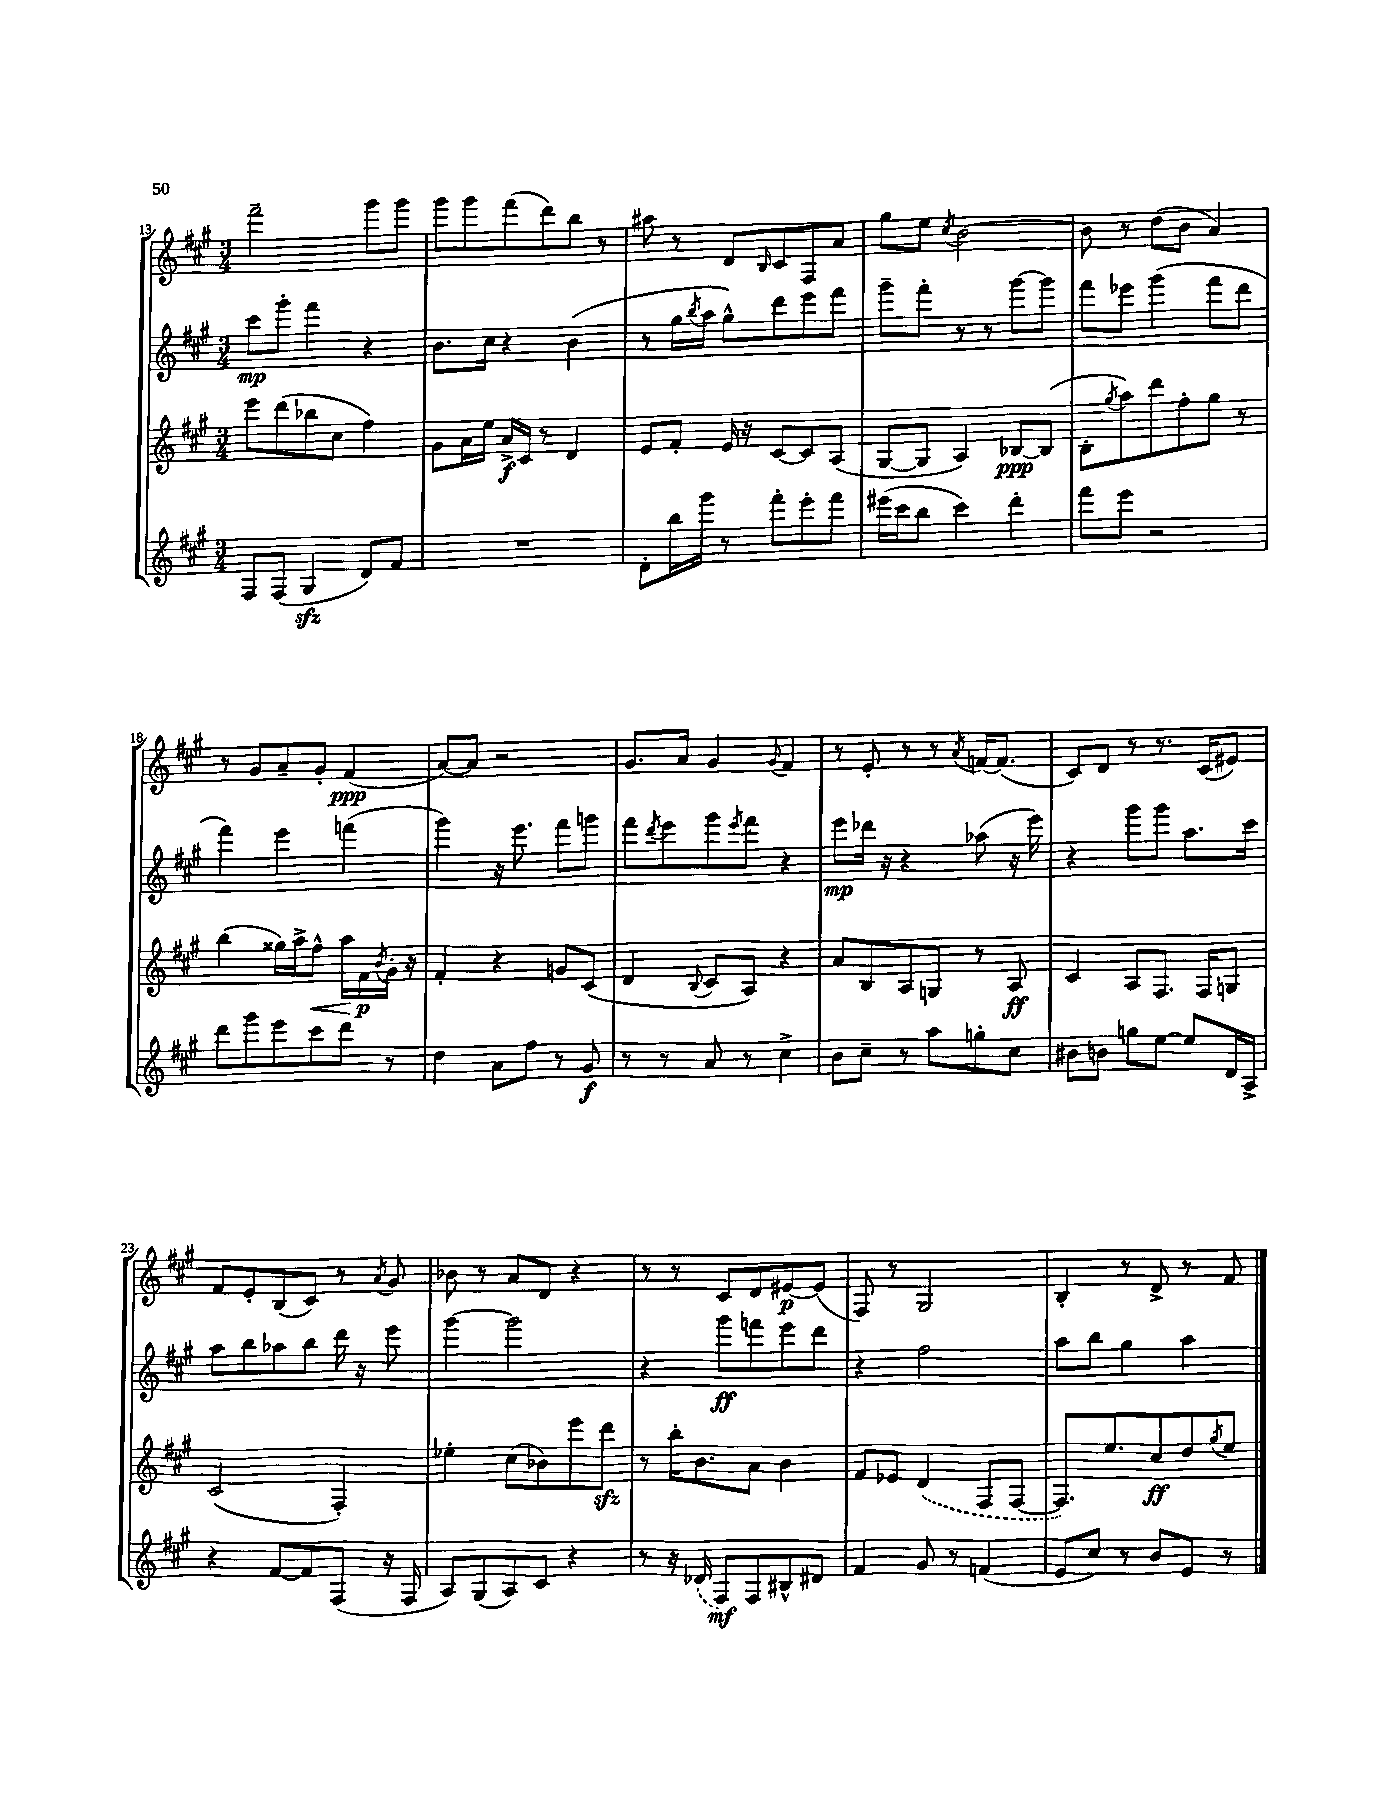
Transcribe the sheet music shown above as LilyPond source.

<<
\new StaffGroup <<
\new Staff = "s0" {
    \clef treble \key a \major \numericTimeSignature \time 3/4
    fis'''2-- gis'''8 gis'''8 |
    gis'''8 gis'''8 fis'''8( d'''8) b''8 r8 |
    ais''8 r8 d'8 \grace { b16 } cis'8 fis8 a'8 |
    gis''8 e''8 \acciaccatura { cis''8 } b'2~ |
    b'8 r8 d''8( b'8 a'4) |
    r8 gis'8 a'8-- gis'8-. fis'4\ppp( |
    a'8~) a'8 r2 |
    gis'8. a'16 gis'4 \appoggiatura { gis'8 } fis'4 |
    r8 e'8-. r8 r8 \acciaccatura { a'8 } f'16~ f'8.( |
    cis'8) d'8 r8 r8. cis'16( eis'8) |
    fis'8 e'8-. b8( cis'8) r8 \acciaccatura { a'8 } gis'8 |
    bes'8 r8 a'8 d'8 r4 |
    r8 r8 cis'8 d'8 eis'8~\p eis'8( |
    fis8) r8 gis2 |
    b4-. r8 d'8-> r8 fis'8 \bar "|." |
}
\new Staff = "s1" {
    \clef treble \key a \major \numericTimeSignature \time 3/4
    cis'''8\mp gis'''8-. fis'''4 r4 |
    b'8. cis''16 r4 b'4( |
    r8 gis''16 \acciaccatura { b''8 } a''16 gis''8-^) d'''8 e'''8 fis'''8 |
    gis'''8-- fis'''8-. r8 r8 gis'''8~ gis'''8 |
    fis'''8 ees'''8 gis'''4( fis'''8 d'''8 |
    fis'''4) e'''4 f'''4( |
    gis'''4) r16 e'''8. fis'''8 g'''8 |
    fis'''8 \acciaccatura { d'''8 } e'''8 gis'''8 \acciaccatura { e'''8 } fis'''8 r4 |
    e'''8\mp des'''16 r16 r4 aes''8( r16 e'''16) |
    r4 gis'''8 gis'''8 a''8. cis'''16 |
    a''8 b''8 aes''8 b''8 d'''16 r16 e'''8 |
    gis'''4~ gis'''2 |
    r4 gis'''8\ff f'''8 e'''8 d'''8 |
    r4 fis''2 |
    a''8 b''8 gis''4 a''4 \bar "|." |
}
\new Staff = "s2" {
    \clef treble \key a \major \numericTimeSignature \time 3/4
    e'''8 d'''8( bes''8 cis''8 fis''4) |
    gis'8 a'16 e''16 a'16->\f cis'16 r8 d'4 |
    e'8 fis'8-. e'16 r16 cis'8~ cis'8 a8( |
    gis8~ gis8 a4) bes8~\ppp bes8( |
    b8-. \acciaccatura { gis''8 } a''8) d'''8 fis''8-. gis''8 r8 |
    b''4( gisis''16) a''16-> fis''8-^\< a''16 fis'16\p\! \acciaccatura { b'8 } gis'16-. r16 |
    fis'4-. r4 g'8 cis'8( |
    d'4 \appoggiatura { b8 } cis'8 a8) r4 |
    a'8 b8 a8 g8 r8 a8\ff |
    cis'4 a8 fis8. fis16 g8 |
    cis'2( fis4-.) |
    ees''4-. cis''8( bes'8) e'''8 d'''8\sfz |
    r8 b''16-. b'8. a'8 b'4 |
    fis'8 ees'8 \once \slurDashed d'4( fis8 fis8~ |
    fis8.) e''8. cis''8\ff d''8 \acciaccatura { gis''8 } e''8 \bar "|." |
}
\new Staff = "s3" {
    \clef treble \key a \major \numericTimeSignature \time 3/4
    fis8 fis8( gis4\sfz d'8) fis'8 |
    R2. |
    d'8-. b''16 gis'''16 r8 fis'''8-. e'''8-. fis'''8 |
    eis'''16( cis'''16 b''8 cis'''4) d'''4-. |
    fis'''8 e'''8 r2 |
    d'''8 gis'''8 e'''8 cis'''8 d'''8 r8 |
    d''4 a'8 fis''8 r8 gis'8\f |
    r8 r8 a'8 r8 cis''4-> |
    b'8 cis''8-- r8 a''8 g''8-. cis''8 |
    bis'8 b'8 g''8 e''8~ e''8 d'16 a16-> |
    r4 fis'8~ fis'8 fis8( r16 fis16 |
    a8) gis8( a8) cis'8 r4 |
    r8 r16 \once \slurDashed des'16( fis8\mf) fis8 bis8-^ dis'8 |
    fis'4 gis'8 r8 f'4( |
    e'8 cis''8) r8 b'8 e'8 r8 \bar "|." |
}
>>
>>
\layout { \context { \Score currentBarNumber = #13 } }
